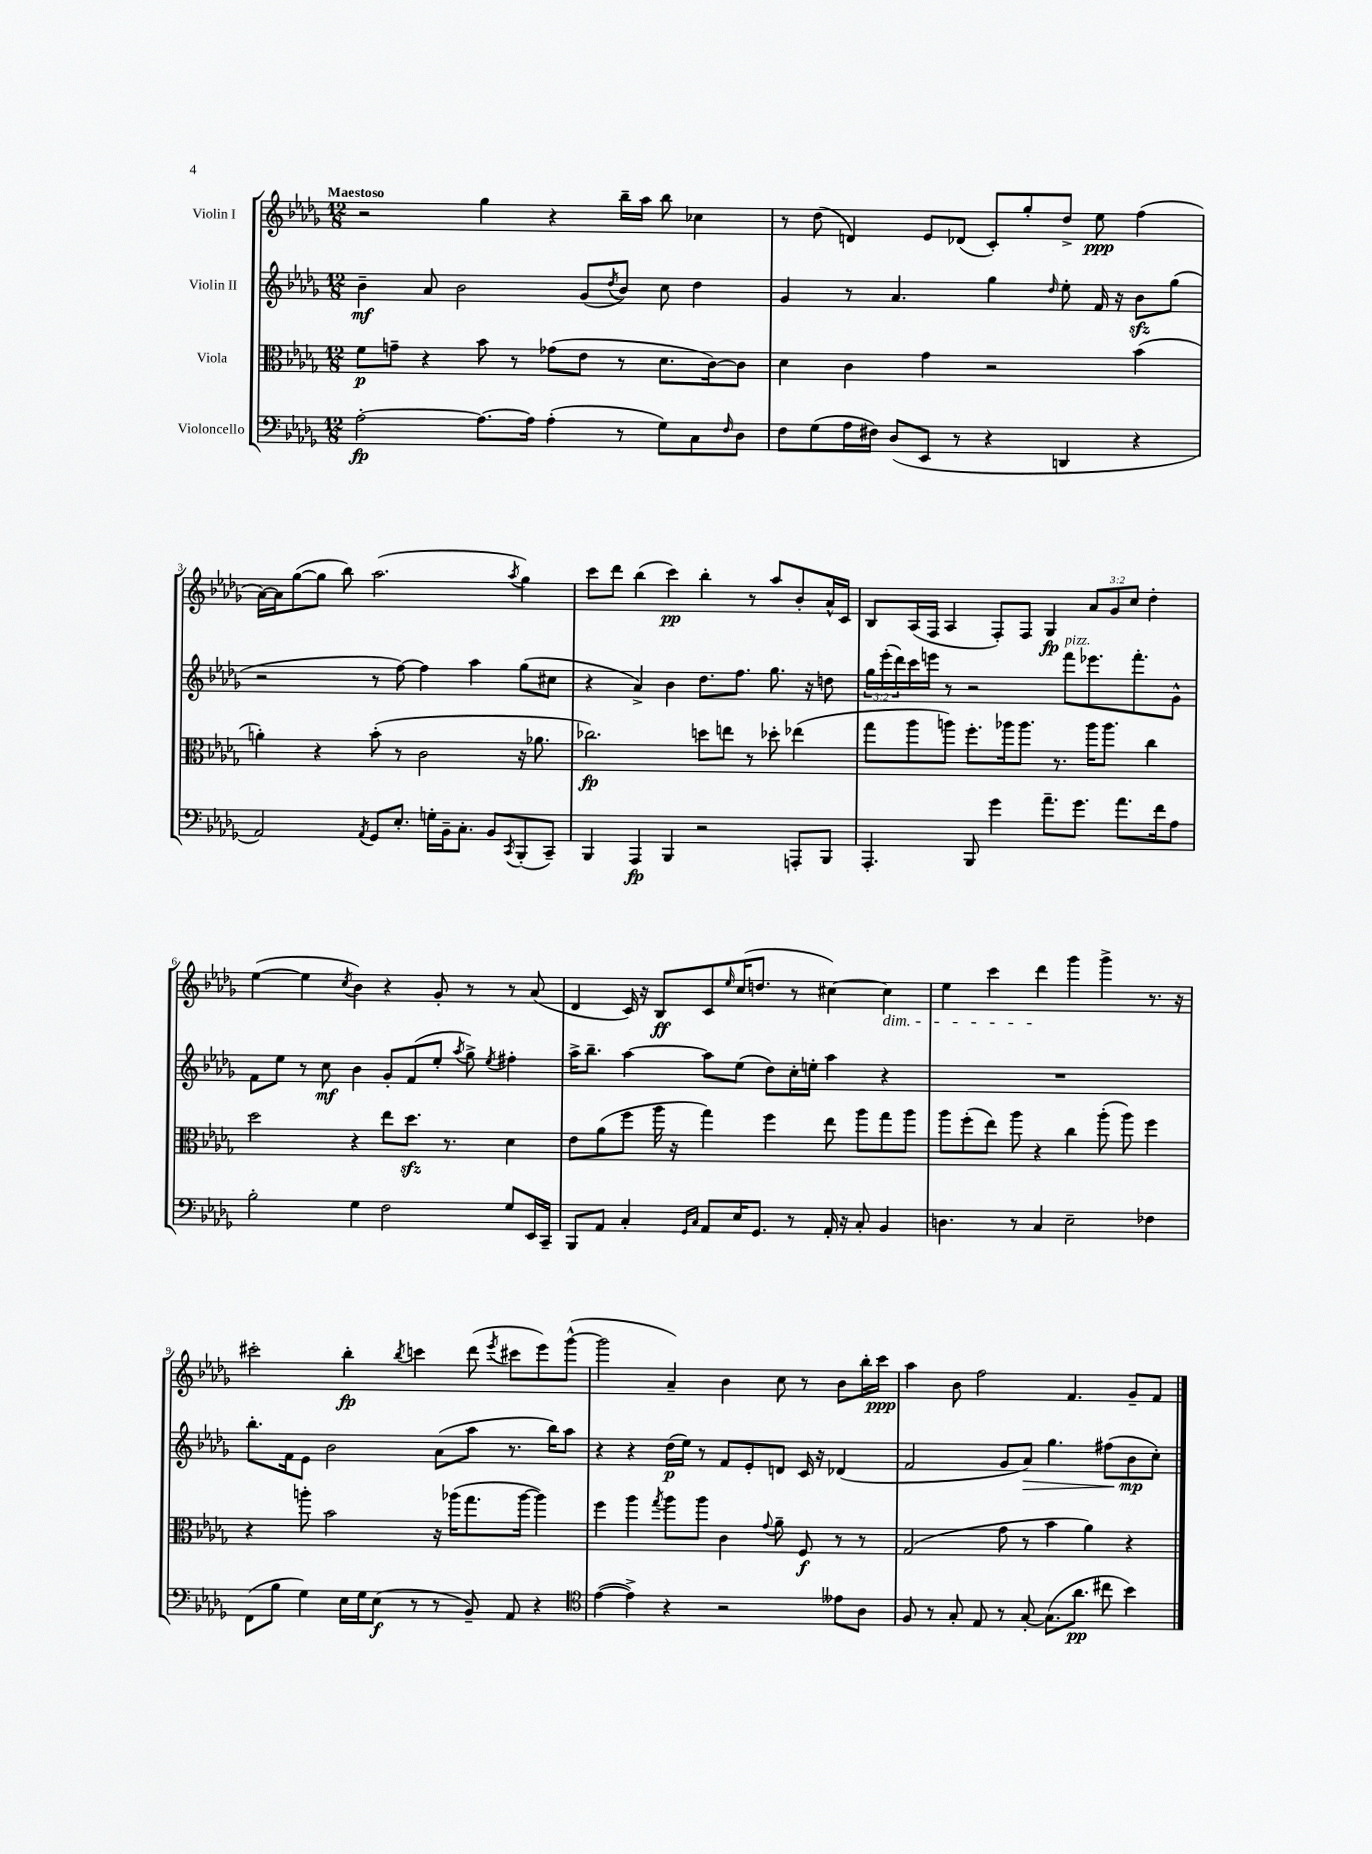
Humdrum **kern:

**kern	**kern	**kern	**kern
*staff4	*staff3	*staff2	*staff1
*clefF4	*clefC3	*clefG2	*clefG2
*k[b-e-a-d-g-]	*k[b-e-a-d-g-]	*k[b-e-a-d-g-]	*k[b-e-a-d-g-]
*M12/8	*M12/8	*M12/8	*M12/8
[2A-'\	8f\L	4b-~\	2r
.	8g~\J	.	.
.	4r	8a-/	.
.	.	2b-\	.
8.A-\_L	8b-\	.	4gg-\
.	8r	.	.
16A-\]Jk	.	.	.
(4A-'\	(8g-\L	.	4r
.	8e-\J	(8g-/L	.
.	.	8qdd-/	.
8r	8r	8b-/J)	16bb-~\LL
.	.	.	16aa-\JJ
8G-\L)	8.d-\L	8cc\	8bb-\
8C\	.	4dd-\	4cc-\
.	[16c\k)	.	.
16qqF/	.	.	.
8D-\J	8c\]J	.	.
=	=	=	=
8F\L	4d-\	4g-/	8r
(8G-\	.	.	(8dd-\
16A-\L	4c\	8r	4d/)
16F#\JJ)	.	.	.
(8D-/L	.	4.a-/	.
8EE-/J	4g-\	.	8e-/L
8r	.	.	(8d-/J
4r	2r	4gg-\	8c'/L)
.	.	.	8gg-'/
.	.	16qqdd-/	.
4DD/	.	8ee-'\	8dd-^/J
.	.	16f/	8ee-\
.	.	16r	.
4r	(4b-\	8b-\L	(4ff\
.	.	(8gg-\J	.
=	=	=	=
2AA-/)	4a'\)	2r	[16a-\LL)
.	.	.	16a-\]J
.	.	.	([8gg-\
.	4r	.	8gg-\]J
.	.	.	8bb-\)
8qAA-/	.	.	.
8GG-/L	(8b-'\	8r	(2.aa-\
8.E-'/J	8r	[8ff\)	.
.	2c\	4ff\]	.
16G'\LL	.	.	.
16BB-~\J	.	.	.
8.C'\J	.	.	.
.	.	4aa-\	.
8BB-/L	.	.	.
8qCC/	.	.	8qaa-/
(8BBB-'/	16r	(8gg-\L	4gg-\)
.	8.a-\	.	.
8CC~/J)	.	8cc#\J	.
=	=	=	=
4BBB-/	2.cc-\)	4r	8ccc\L
.	.	.	8ddd-\J
4AAA-/	.	4a-^/)	(4bb-\
4BBB-/	.	4b-\	4ccc\)
2r	8dd\L	8.dd-\L	4bb-'\
.	8ee\J	.	.
.	.	8.ff\J	.
.	8r	.	8r
.	8dd-'\	8.gg-\	8aa-/L
8AAA'/L	(4ee-\	.	8b-'/
.	.	16r	.
8BBB-/J	.	8dd\	16a-^^/L
.	.	.	16c/JJ
=	=	=	=
4.AAA-'/	8gg-\L	24gg-\LL	8B-/L
.	.	(24eee-'\	.
.	.	24ddd-\)	.
.	8aa-\	16ccc\	(16A-/L
.	.	16eee\JJ	16F/JJ
.	8aa\J)	8r	4A-/
8BBB-/	8.ff'\L	2r	.
4g-\	.	.	8F'/L)
.	16aa-\k	.	.
.	8.aa-\J	.	8F/J
8.a-~\L	.	.	4G-/
.	8.r	.	.
.	.	8fff\L	.
8.g-\J	.	.	.
.	16aa-\LK	8.eee-\	12a-/L
.	8.aa-\J	.	.
.	.	.	12g-/
8.a-\L	.	.	.
.	.	.	12cc/J
.	.	8.fff'\	.
.	4cc\	.	4dd-'\
16f\k	.	.	.
8A-\J	.	8g-^^\J	.
=	=	=	=
2B-'\	2dd-\	8f\L	([4ee-\
.	.	8ee-\J	.
.	.	8r	4ee-\]
.	.	8cc\	.
.	.	.	8qcc/
4G-\	4r	4b-\	4b-\)
2F\	8ee-\L	8g-'/L	4r
.	8.dd-\J	(8f/	.
.	.	8ee-'/J	8g-'/
.	8.r	.	.
.	.	8qaa-/	.
.	.	8gg-^\)	8r
.	.	8qee-/	.
8G-/L	4d-\	4ff#'\	8r
16EE-/L	.	.	(8a-/
16CC~/JJ	.	.	.
=	=	=	=
8BBB-/L	8e-\L	16aa-^\LK	4d-/
.	.	8.bb-~\J	.
8AA-/J	(8a-\	.	.
4C'/	8ff\J	[4aa-\	16c/)
.	.	.	16r
.	16aa-\	.	8B-/L
.	16r	.	.
16qqGG-/LL	.	.	.
16qqC/JJ	.	.	.
8AA-/L	4gg-\)	8aa-\]L	8c/
.	.	.	16qqee-/
16E-/K	.	(8ee-\J	(16cc/K
8.GG-/J	.	.	8.dd/J
.	4ff\	8dd-\L)	.
8r	.	16cc'\L	8r
.	.	16ee'\JJ	.
16AA-'/	8ee-\	4aa-\	[4cc#\)
16r	.	.	.
8C'/	8aa-\L	.	.
4BB-/	8gg-\	4r	4cc#\]
.	8aa-\J	.	.
=	=	=	=
4.D\	8aa-\L	1.r	4ee-\
.	(8ff'\	.	.
.	8ee-\J)	.	4ccc\
8r	8aa-\	.	.
4C/	4r	.	4ddd-\
2E-~\	4cc\	.	4ggg-\
.	(8aa-'\	.	4ggg-^\
.	8aa-\)	.	.
4F-\	4ff\	.	8.r
.	.	.	16r
=	=	=	=
(8FF\L	4r	8.bb-'\L	2ccc#'\
8B-\J	.	.	.
.	.	16f\k	.
4G-\)	8aa'\	8e-\J	.
.	2b-\	2b-\	.
16E-\LL	.	.	4bb-'\
16G-\J	.	.	.
(8E-\J	.	.	.
.	.	.	8qbb-/
8r	.	.	4ccc\
8r	16r	(8a-\L	.
.	(16aa-\LK	.	.
8BB-~/)	8.gg-\	8aa-\J	(8ddd-\
.	.	.	8qeee-/
8AA-/	.	8.r	8ccc#\L
.	[16aa-\Jk	.	.
4r	4aa-\])	.	8eee-\)
.	.	16bb-\LK)	.
.	.	8aa-\J	([8ggg-^^\J
=	=	=	=
*clefC4	*	*	*
([4e-\	4ff\	4r	2ggg-\]
4e-^\])	4aa-\	4r	.
.	8qgg-/	.	.
4r	8aa-\L	(16dd-\LL	4a-~/)
.	.	16ee-\JJ)	.
.	8aa-\J	8r	.
2r	4c\	8f/L	4b-\
.	.	8e-'/	.
.	8qqg-/	.	.
.	8a-~\	8d/J	8cc\
.	8F/	16c/	8r
.	.	16r	.
8e--\L	8r	(4d-/	8b-\L
8A-\J	8r	.	16bb-'\L
.	.	.	16ccc\JJ
=	=	=	=
8F/	(2G-/	2f/	4aa-\
8r	.	.	.
8G-'/	.	.	8b-\
8E-/	.	.	2ff\
8r	8g-\	8g-/L	.
[8G-'/	8r	8a-/J)	.
(8.G-\]L	4b-\	4.gg-\	.
.	.	.	4.f/
8.a-\J	.	.	.
.	4a-\)	.	.
8cc#\	.	(8ff#\L	.
4b-\)	4r	8b-\	8g-~/L
.	.	8cc'\J)	8f/J
==	==	==	==
*-	*-	*-	*-
